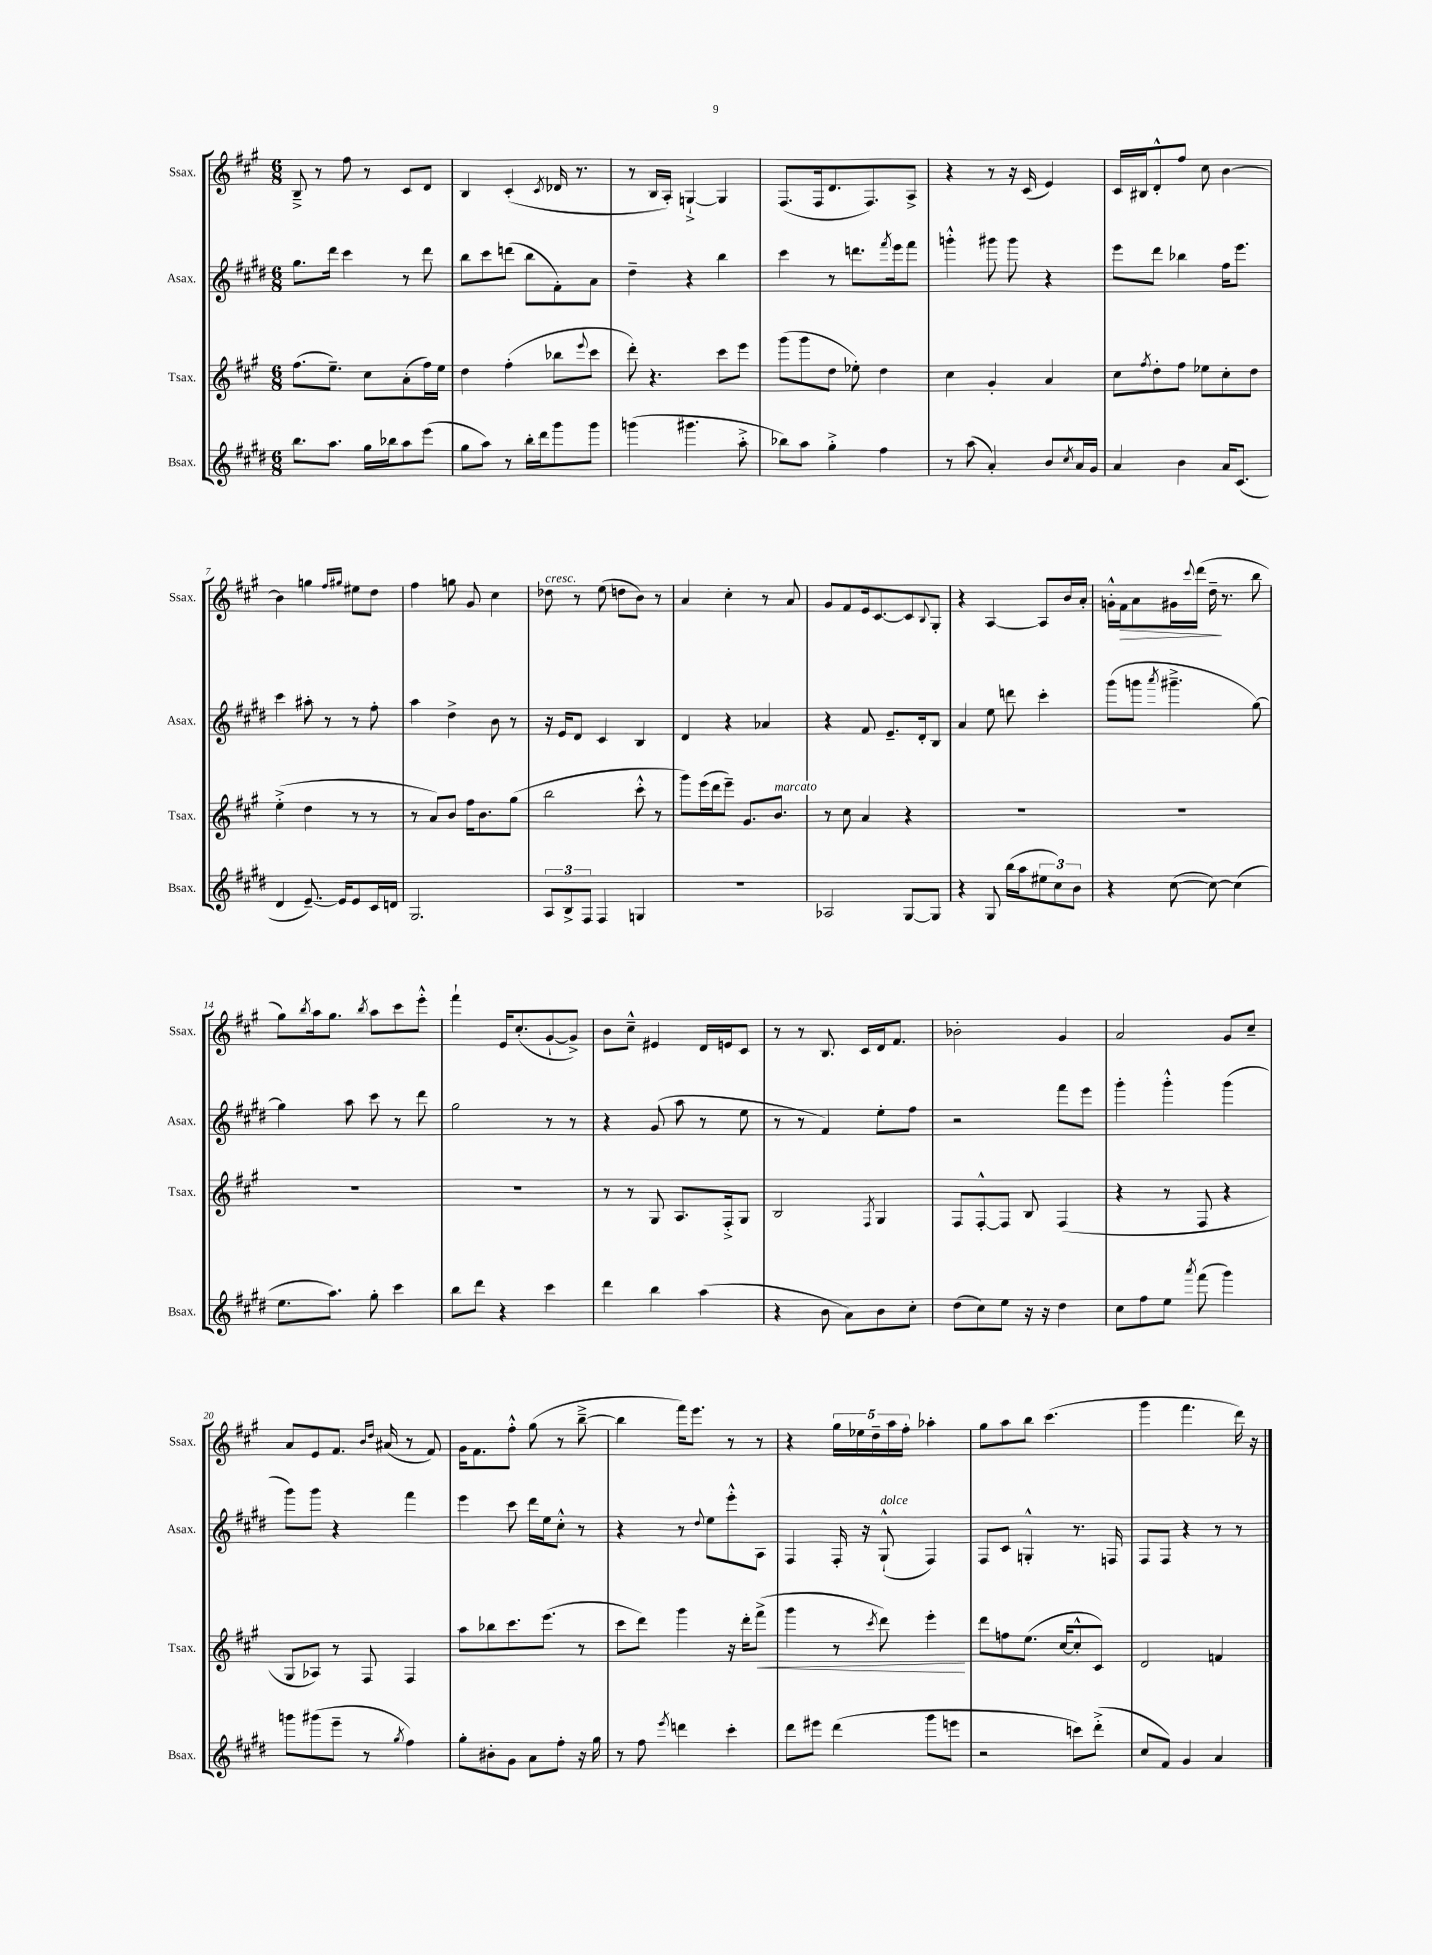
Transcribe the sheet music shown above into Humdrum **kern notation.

**kern	**kern	**dynam	**kern	**kern	**dynam
*part4	*part3	*part3	*part2	*part1	*part1
*staff4	*staff3	*staff3	*staff2	*staff1	*staff1
*I"Bsax.	*I"Tsax.	*	*I"Asax.	*I"Ssax.	*
*I'Bsax.	*I'Tsax.	*	*I'Asax.	*I'Ssax.	*
*clefG2	*clefG2	*	*clefG2	*clefG2	*
*k[f#c#g#d#]	*k[f#c#g#]	*	*k[f#c#g#d#]	*k[f#c#g#]	*
*M6/8	*M6/8	*	*M6/8	*M6/8	*
=1	=1	=1	=1	=1	=1
8.bb\L	(8.ff#\L	.	8.gg#\L	8B~^/	.
.	.	.	.	8r	.
8.aa\J	8.ee~\J)	.	16ddd#\Jk	.	.
.	.	.	4ccc#\	8ff#\	.
16gg#\LL	8cc#\L	.	.	8r	.
16bb-X\J	.	.	.	.	.
8aa\	(8a'\	.	8r	8c#/L	.
(8eee\J	16ff#\L)	.	8ddd#\	8d/J	.
.	16ee\JJ	.	.	.	.
=2	=2	=2	=2	=2	=2
8gg#\L	4dd\	.	8bb\L	4B/	.
8aa\J)	.	.	8ccc#\	.	.
8r	(4ff#'\	.	(8dddn\J	(4c#'/	.
16bb'\LL	.	.	8bb\L	.	.
16ddd#\J	.	.	.	.	.
.	.	.	.	8qc#/	.
8ggg#\	8bb-X\L	.	8f#'\)	16d-X/	.
.	.	.	.	8.r	.
.	8qqeee/	.	.	.	.
8ggg#\J	8ccc#\J	.	8a\J	.	.
=3	=3	=3	=3	=3	=3
(4gggn\	8ddd'\)	.	4dd#~\	8r	.
.	4.r	.	.	16B/LL	.
.	.	.	.	16A'/JJ)	.
4.ggg#X\	.	.	4r	[4Gn`^/	.
.	8ccc#\L	.	4bb\	4G/]	.
8aa'^\	8eee\J	.	.	.	.
=4	=4	=4	=4	=4	=4
8bb-X\L)	(8ggg#\L	.	4ccc#\	(8.F#/L	.
8aa\J	8ggg#\	.	.	.	.
.	.	.	.	16F#/k	.
4gg#'^\	8dd\J	.	8r	8.d/	.
.	8ee-X'\)	.	8.dddn\L	.	.
.	.	.	.	8.F#/)	.
4ff#\	4dd\	.	.	.	.
.	.	.	8qfff#/	.	.
.	.	.	16eee\k	.	.
.	.	.	8fff#\J	8A^/J	.
=5	=5	=5	=5	=5	=5
8r	4cc#\	.	4gggn'^^\	4r	.
(8aa\	.	.	.	.	.
4a'/)	4g#'/	.	8ggg#X\	8r	.
.	.	.	8ggg#\	16r	.
.	.	.	.	(16c#/	.
8b/L	4a/	.	4r	4e/)	.
8qcc#/	.	.	.	.	.
16a/L	.	.	.	.	.
16g#/JJ	.	.	.	.	.
=6	=6	=6	=6	=6	=6
4a/	8cc#\L	.	8eee\L	16c#/LL	.
.	.	.	.	16B#X/J	.
.	8qff#/	.	.	.	.
.	8dd'\	.	8ddd#\J	8d'^^/	.
4b\	8ff#\J	.	4bb-X\	8ff#/J	.
.	8ee-X\L	.	.	8cc#\	.
16a/KL	8cc#'\	.	16ff#\KL	[4b\	.
(8.c#/J	.	.	8.eee\J	.	.
.	8dd\J	.	.	.	.
!!LO:LB:g=z
=7	=7	=7	=7	=7	=7
4d#/	(4ee'^\	.	4ccc#\	4b\]	.
[8.e~/)	4dd\	.	8aa#X'\	4ggn\	.
.	.	.	8r	.	.
16e/KL]	.	.	.	.	.
.	.	.	.	16qqff#/LL	.
.	.	.	.	16qqgg#X/JJ	.
8e/	8r	.	8r	8ee#X\L	.
16c#/L	8r	.	8ff#'\	8dd\J	.
16dn/JJ	.	.	.	.	.
=8	=8	=8	=8	=8	=8
2.G#/	8r	.	4aa\	4ff#\	.
.	8a/L)	.	.	.	.
.	8b/J	.	4dd#^\	8ggn\	.
.	16ff#\KL	.	.	8g#/	.
.	8.b\	.	.	.	.
.	.	.	8b\	4cc#\	.
.	(8gg#\J	.	8r	.	.
=9	=9	=9	=9	=9	=9
!	!	!	!	!LO:TX:a:i:t=cresc.	!
12A/L	2bb\	.	16r	8dd-X\	.
.	.	.	16e/KL	.	.
12B^/	.	.	.	.	.
.	.	.	8d#/J	8r	.
12F#/J	.	.	.	.	.
4F#/	.	.	4c#/	(8ee\	.
.	.	.	.	8ddn\L	.
4Gn/	8ccc#'^^\	.	4B/	8b\J)	.
.	8r	.	.	8r	.
=10	=10	=10	=10	=10	=10
2.r	8ggg#\L)	.	4d#/	4a/	.
.	(16eee\L	.	.	.	.
.	16ddd\J	.	.	.	.
.	8eee~\J)	.	4r	4cc#'\	.
.	8.g#/L	.	.	.	.
.	.	.	4a-X/	8r	.
!	!LO:TX:a:i:t=marcato	!	!	!	!
.	8.b/J	.	.	.	.
.	.	.	.	8a/	.
=11	=11	=11	=11	=11	=11
2A-X/	8r	.	4r	8g#/L	.
.	8cc#\	.	.	8f#/	.
.	4a/	.	8f#/	16e/k	.
.	.	.	.	[8.c#/	.
.	.	.	8.e~/L	.	.
[8G#/L	4r	.	.	8c#/]	.
.	.	.	16d#'/k	.	.
.	.	.	.	8qqB/	.
8G#/J]	.	.	8B/J	8G#'/J	.
=12	=12	=12	=12	=12	=12
4r	2.r	.	4a/	4r	.
8G#/	.	.	8ee\	[4A/	.
(16bb\LL	.	.	8dddn\	.	.
16aa\J	.	.	.	.	.
12ee#X\	.	.	4ccc#'\	8A/L]	.
12cc#\)	.	.	.	.	.
.	.	.	.	16b/L	.
12b\J	.	.	.	.	.
.	.	.	.	16a'/JJ	.
=13	=13	=13	=13	=13	=13
4r	2.r	.	(8ggg#\L	16gn'^^\LL	.
!	!	!	!	!	!LO:HP:b
.	.	.	.	16f#\J	>
.	.	.	8gggn\J	8a\	.
.	.	.	8qaaa/	.	.
([8cc#\	.	.	4.ggg#X~^\	16g#X\L	.
.	.	.	.	8qqccc#/	.
.	.	.	.	(16ddd\JJ	.
8cc#\_)	.	.	.	16dd~\	.
.	.	.	.	8.r	]
(4cc#\]	.	.	.	.	.
.	.	.	[8gg#\)	8bb\	.
!!LO:LB:g=z
=14	=14	=14	=14	=14	=14
8.ee\L	2.r	.	4gg#\]	8gg#\L)	.
.	.	.	.	8qbb/	.
.	.	.	.	16aa\k	.
8.aa\J)	.	.	.	8.gg#\J	.
.	.	.	8aa\	.	.
.	.	.	.	8qbb/	.
8gg#'\	.	.	8ccc#\	8aa\L	.
4ccc#\	.	.	8r	8ccc#\	.
.	.	.	8ddd#\	8eee'^^\J	.
=15	=15	=15	=15	=15	=15
8bb\L	2.r	.	2gg#\	4fff#`\	.
8ddd#\J	.	.	.	.	.
4r	.	.	.	16e/KL	.
.	.	.	.	(8.cc#'/	.
4ccc#\	.	.	8r	[8g#`/	.
.	.	.	8r	8g#^/J])	.
=16	=16	=16	=16	=16	=16
4ddd#\	8r	.	4r	8b\L	.
.	8r	.	.	8cc#~^^\J	.
4bb\	8G#/	.	(8g#/	4e#X/	.
.	8.A/L	.	8aa\	.	.
(4aa\	.	.	8r	16d/LL	.
.	16F#'^/k	.	.	16en/J	.
.	8G#/J	.	8ee\	8c#/J	.
=17	=17	=17	=17	=17	=17
4r	2B/	.	8r	8r	.
.	.	.	8r	8r	.
8b\	.	.	4f#/)	8.B/	.
8a\L)	.	.	.	.	.
.	.	.	.	16c#/LL	.
.	8qF#/	.	.	.	.
8b\	4G#/	.	8ee'\L	16d/J	.
.	.	.	.	8.f#/J	.
8cc#'\J	.	.	8ff#\J	.	.
=18	=18	=18	=18	=18	=18
(8dd#\L	8F#/L	.	2r	2b-X'\	.
8cc#\)	[8F#'^^/	.	.	.	.
8ee\J	8F#/J]	.	.	.	.
16r	8B/	.	.	.	.
16r	.	.	.	.	.
4dd#\	(4F#/	.	8fff#\L	4g#/	.
.	.	.	8eee\J	.	.
=19	=19	=19	=19	=19	=19
8cc#\L	4r	.	4ggg#'\	2a/	.
8ff#\	.	.	.	.	.
8ee\J	8r	.	4ggg#'^^\	.	.
8qaaa/	.	.	.	.	.
(8fff#\	8F#/	.	.	.	.
4ggg#\)	4r	.	(4ggg#\	8g#/L	.
.	.	.	.	8cc#~/J	.
!!LO:LB:g=z
=20	=20	=20	=20	=20	=20
8gggn\L	8G#/L	.	8ggg#\L)	8a/L	.
(8ggg#X\	8A-X/J)	.	8ggg#\J	8e/	.
8eee~\J	8r	.	4r	8.f#/J	.
8r	8F#/	.	.	.	.
.	.	.	.	16qqb/LL	.
.	.	.	.	16qqdd/JJ	.
.	.	.	.	(16a#X/	.
8qgg#/	.	.	.	.	.
4ff#\)	4F#/	.	4fff#\	8r	.
.	.	.	.	8f#/)	.
=21	=21	=21	=21	=21	=21
8gg#'\L	8aa\L	.	4eee\	16g#\KL	.
.	.	.	.	8.f#\	.
8b#X'\	8bb-X\	.	.	.	.
8g#\J	8.ccc#\	.	8ccc#\	8ff#'^^\J	.
8a\L	.	.	16ddd#\LL	(8gg#\	.
.	(8.eee\J	.	16ee\J	.	.
8ff#'\J	.	.	8cc#'^^\J	8r	.
16r	8r	.	8r	[8bb~^\	.
16gg#\	.	.	.	.	.
=22	=22	=22	=22	=22	=22
8r	8ccc#\L	.	4r	4bb\]	.
8ff#\	8ddd\J)	.	.	.	.
8qeee/	.	.	.	.	.
4dddn\	4ggg#\	.	8r	16fff#\KL)	.
.	.	.	.	8.eee\J	.
.	.	.	8qqdd#/	.	.
.	.	.	8ee\L	.	.
4ccc#'\	16r	.	8eee'^^\	8r	.
.	16ddd'\KL	.	.	.	.
!	!	!LO:HP:b	!	!	!
.	(8fff#^\J	<	8A\J	8r	.
=23	=23	=23	=23	=23	=23
8ddd#\L	4ggg#\	.	4F#/	4r	.
8eee#X\J	.	.	.	.	.
(4ddd#\	8r	.	16F#'/	20gg#\LL	.
.	.	.	.	20ee-X\	.
.	.	.	16r	.	.
.	.	.	.	20dd~\	.
.	8qccc#/	.	.	.	.
!	!	!	!LO:TX:a:i:t=dolce	!	!
.	8ddd\)	.	(8G#`^^/	.	.
.	.	.	.	20aa\	.
.	.	.	.	20ff#'\JJ	.
8ggg#\L	4eee'\	.	4F#/)	4aa-X'\	.
8eeen\J	.	.	.	.	.
.	.	[	.	.	.
=24	=24	=24	=24	=24	=24
2r	8ddd\L	.	8F#/L	8gg#\L	.
.	8ffn\	.	8c#/J	8aa\	.
.	(8.ee\J	.	4Gn'^^/	8bb\J	.
.	.	.	.	(4.ccc#\	.
.	[16cc#/KL	.	.	.	.
8cccn\L)	8cc#'^^/]	.	8.r	.	.
(8ddd#'^\J	8c#/J)	.	.	.	.
.	.	.	16Fn/	.	.
=25	=25	=25	=25	=25	=25
8cc#/L	2d/	.	8F#/L	4ggg#\	.
8f#/J)	.	.	8F#/J	.	.
4g#/	.	.	4r	4.fff#\	.
4a/	4fn/	.	8r	.	.
.	.	.	8r	16ddd\)	.
.	.	.	.	16r	.
==	==	==	==	==	==
*-	*-	*-	*-	*-	*-
